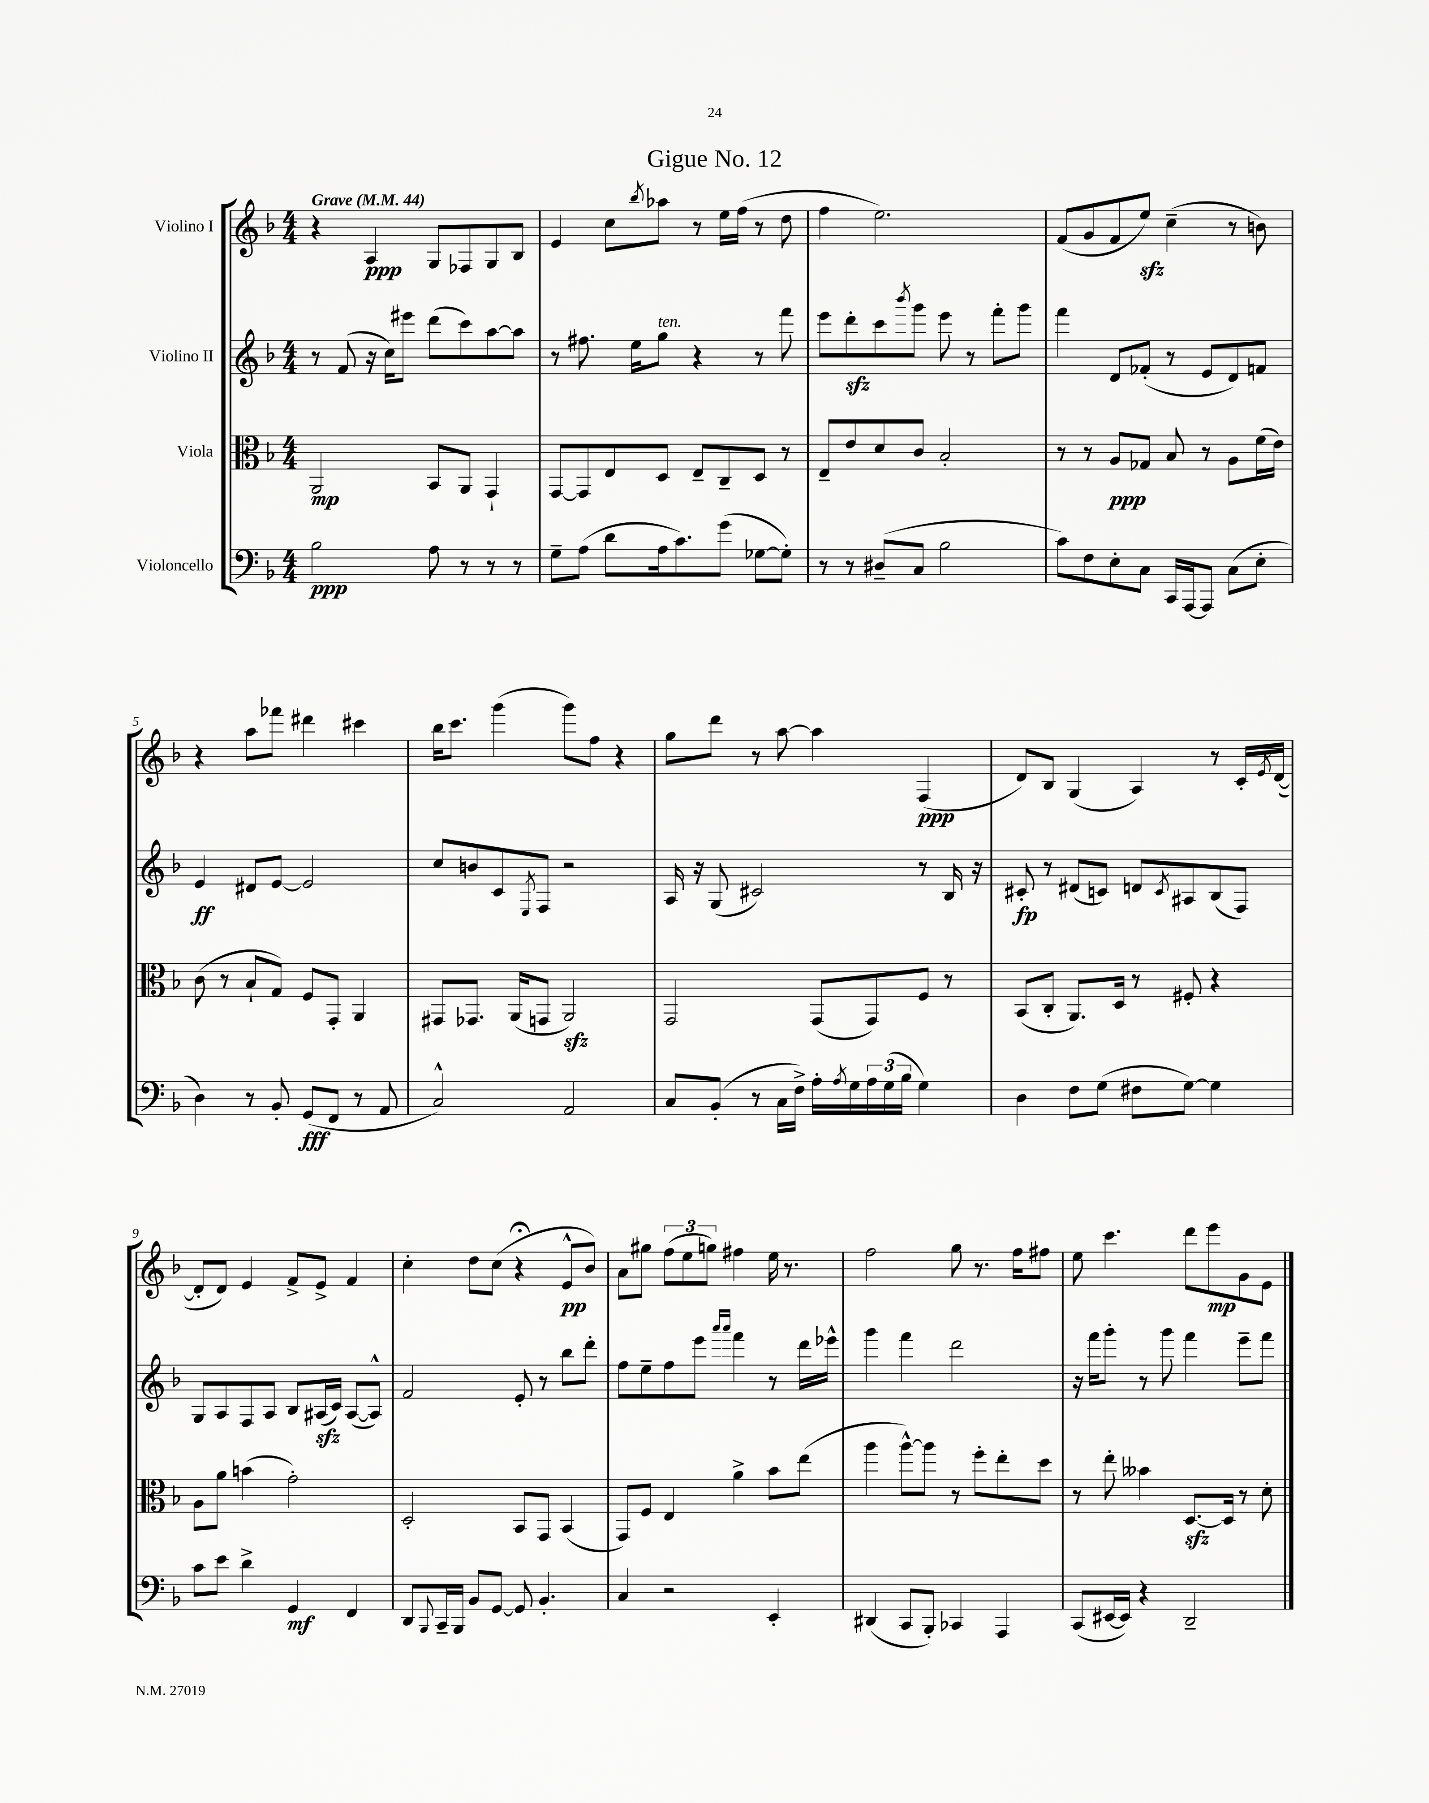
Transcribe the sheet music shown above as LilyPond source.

\header { title = "Gigue No. 12" }
<<
\new StaffGroup <<
\new Staff = "s0" \with { instrumentName = "Violino I" } {
    \clef treble \key f \major \numericTimeSignature \time 4/4 \tempo "Grave" 4 = 44
    r4 a4\ppp g8 fes8 g8 bes8 |
    e'4 c''8 \acciaccatura { bes''8 } aes''8 r8 e''16 f''16( r8 d''8 |
    f''4 e''2.) |
    f'8( g'8 f'8 e''8\sfz) c''4--( r8 b'8) |
    r4 a''8 fes'''8 dis'''4 cis'''4 |
    bes''16 c'''8. g'''4( g'''8) f''8 r4 |
    g''8 d'''8 r8 a''8~ a''4 f4\ppp( |
    d'8) bes8 g4( a4) r8 c'16-. \acciaccatura { e'8 } d'16~( |
    d'8-. d'8) e'4 f'8-> e'8-> f'4 |
    c''4-. d''8 c''8( r4\fermata e'8-^\pp bes'8) |
    a'8 gis''8 \tuplet 3/2 { f''8( e''8 g''8) } fis''4 e''16 r8. |
    f''2 g''8 r8. f''16 fis''8 |
    e''8 c'''4. d'''8 e'''8\mp g'8 e'8 \bar "|." |
}
\new Staff = "s1" \with { instrumentName = "Violino II" } {
    \clef treble \key f \major \numericTimeSignature \time 4/4
    r8 f'8( r16 c''16) eis'''8 d'''8( c'''8) a''8~ a''8 |
    r8 fis''8. e''16 g''8^\markup { \italic "ten." } r4 r8 f'''8 |
    e'''8 d'''8-.\sfz c'''8 \acciaccatura { bes'''8 } g'''8 e'''8 r8 f'''8-. g'''8 |
    f'''4 d'8 fes'8-.( r8 e'8 d'8) f'8 |
    e'4\ff dis'8 e'8~ e'2 |
    c''8 b'8 c'8 \acciaccatura { e8 } f8 r2 |
    a16 r16 g8( cis'2) r8 bes16 r16 |
    cis'8-.\fp r8 dis'8( c'8) d'8 \acciaccatura { c'8 } ais8 bes8( f8) |
    g8 a8 f8 a8 bes8 ais16\sfz( c'16) ais8~( ais8-^) |
    f'2 e'8-. r8 bes''8 d'''8-. |
    f''8 e''8-- f''8 e'''8 \grace { a'''16 a'''16 } f'''4 r8 d'''16 ees'''16-^ |
    g'''4 f'''4 d'''2 |
    r16 f'''16 g'''8-. r8 g'''8 f'''4 e'''8-- f'''8 \bar "|." |
}
\new Staff = "s2" \with { instrumentName = "Viola" } {
    \clef alto \key f \major \numericTimeSignature \time 4/4
    a,2\mp bes,8 a,8 g,4-! |
    g,8~ g,8 e8 d8 e8-- c8-- d8 r8 |
    e8-- e'8 d'8 c'8 bes2-. |
    r8 r8 a8\ppp ges8 bes8 r8 a8 f'16( e'16) |
    c'8( r8 bes8-! g8) f8 g,8-. a,4 |
    gis,8 ges,8. a,16( g,8 a,2\sfz) |
    g,2 g,8( g,8) f8 r8 |
    bes,8( c8-. a,8.) d16 r8 fis8-. r4 |
    a8 a'8 b'4( g'2-.) |
    d2-. bes,8 g,8 bes,4( |
    g,8) f8 e4 a'4-> bes'8 e''8( |
    a''4 a''8~-^) a''8 r8 f''8-. e''8-. d''8 |
    r8 e''8-. beses'4 d8.~\sfz d16 r8 d'8-. \bar "|." |
}
\new Staff = "s3" \with { instrumentName = "Violoncello" } {
    \clef bass \key f \major \numericTimeSignature \time 4/4
    bes2\ppp a8 r8 r8 r8 |
    g8-- a8( d'8 a16 c'8.) g'8( ges8~ ges8-.) |
    r8 r8 dis8--( c8 bes2 |
    c'8) f8 e8-. c8 c,16 a,,16~ a,,8 c8( e8-. |
    d4) r8 bes,8-. g,8\fff( f,8 r8 a,8 |
    c2-^) a,2 |
    c8 bes,8-.( r8 c16 f16->) a16-. \acciaccatura { a8 } g16 \tuplet 3/2 { a16 g16( bes16 } g4) |
    d4 f8 g8( fis8 g8~) g4 |
    c'8 e'8 d'4-> g,4\mf f,4 |
    d,8 \appoggiatura { bes,,8 } c,16-- bes,,16 bes,8 g,8~ g,8 bes,4.-. |
    c4 r2 e,4-. |
    dis,4( c,8 bes,,8-.) ces,4 a,,4 |
    c,8( eis,16~ eis,16) r4 d,2-- \bar "|." |
}
>>
>>
